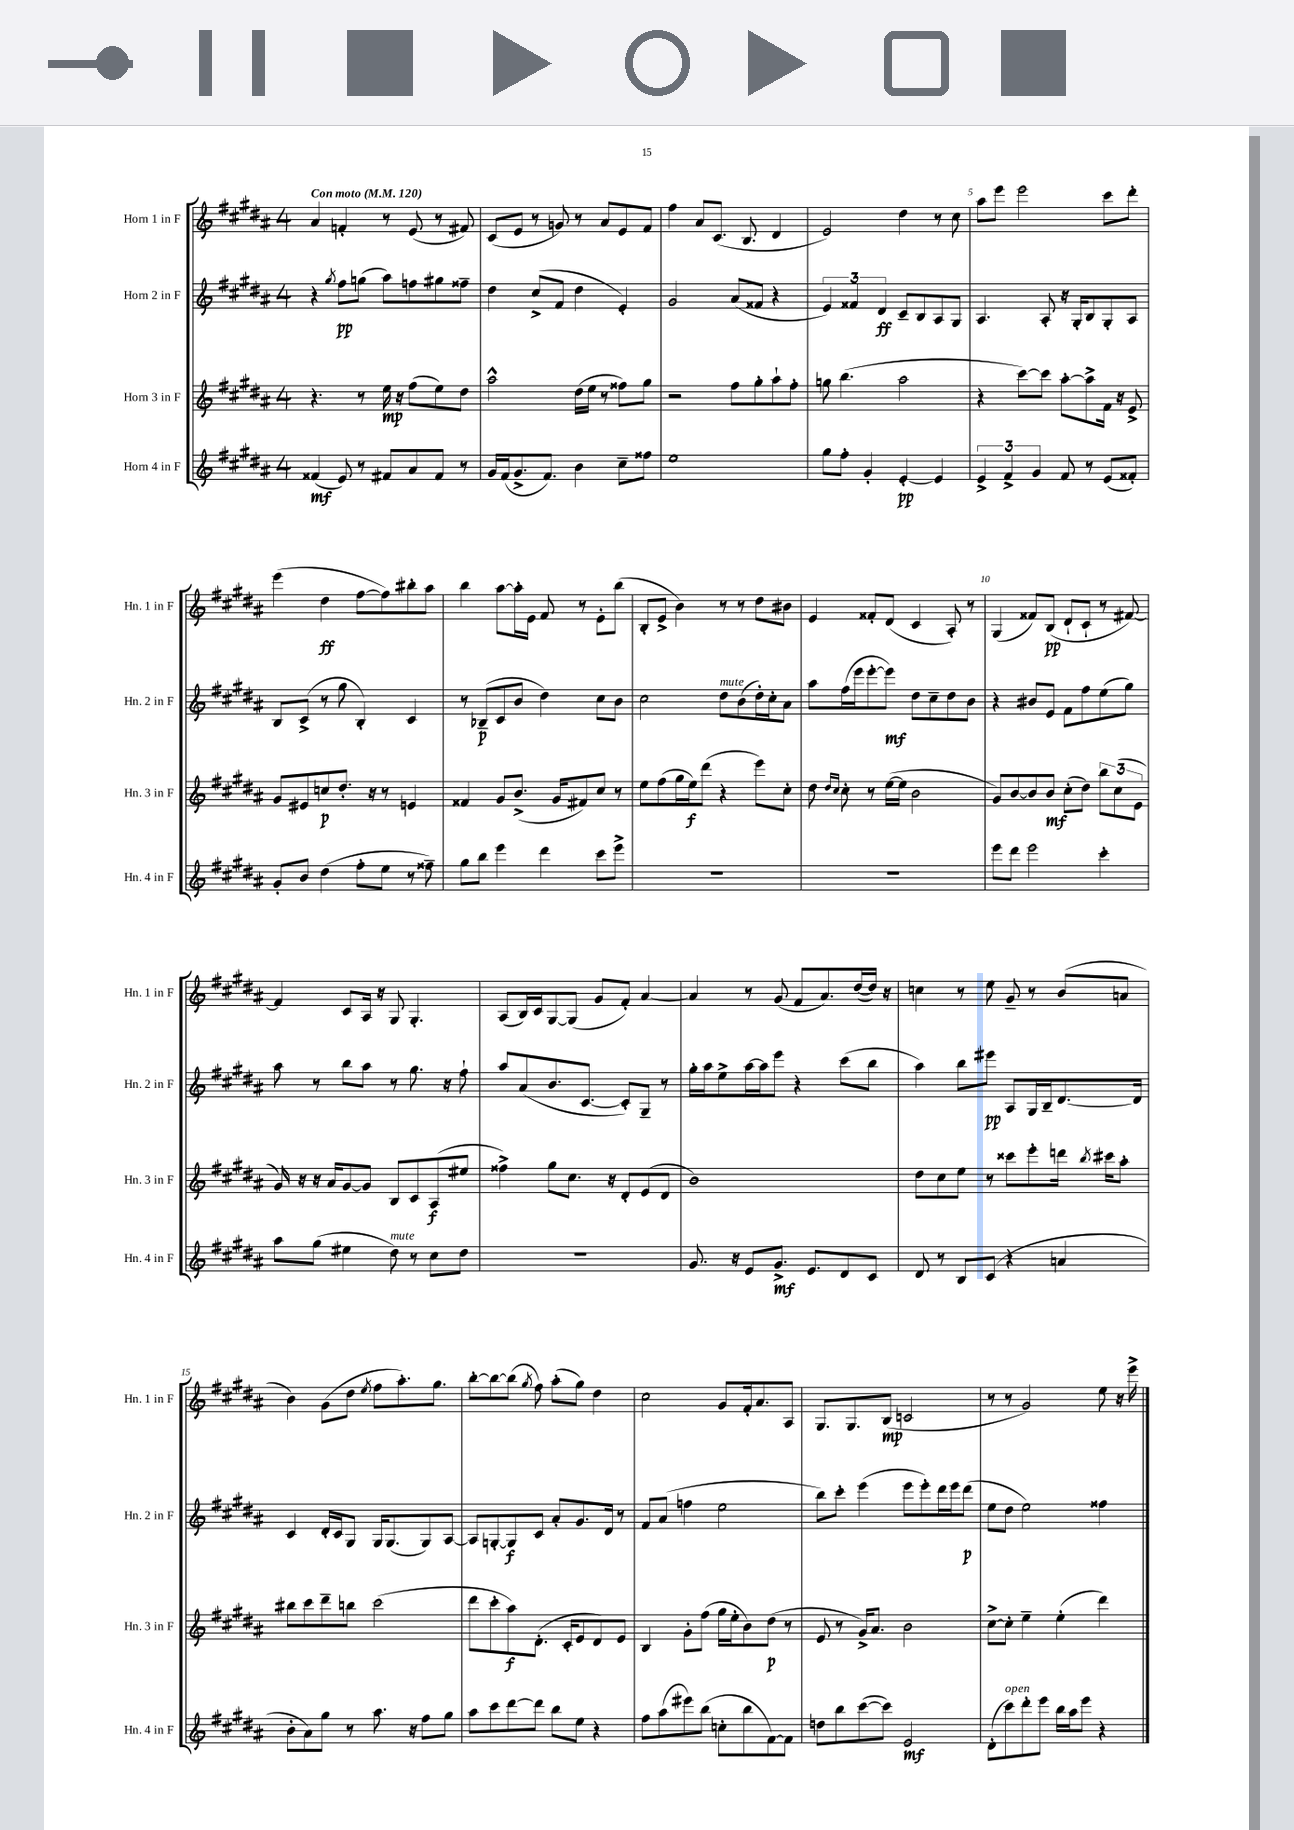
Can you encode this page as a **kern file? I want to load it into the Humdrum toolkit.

**kern	**kern	**kern	**kern
*staff4	*staff3	*staff2	*staff1
*clefG2	*clefG2	*clefG2	*clefG2
*k[f#c#g#d#a#]	*k[f#c#g#d#a#]	*k[f#c#g#d#a#]	*k[f#c#g#d#a#]
*M4/4	*M4/4	*M4/4	*M4/4
*MM120	*MM120	*MM120	*MM120
(4f##	4.r	4r	4a#
.	.	8qgg#	.
8e)	.	8ff#	4f'
8r	8r	(8gg	.
8f#	16ee	8aa#)	8r
.	16r	.	.
8a#	(8ff#	8ff	(8e
8f#	8ee)	8gg#	8r
8r	8dd#	8ff##~	8f#)
=	=	=	=
16g#	2aa#^^	4dd#	(8c#
(16f#	.	.	.
8.g#^	.	.	8e
.	.	(8cc#^	8r
8.f#)	.	.	.
.	.	8f#	8g)
4b	(16dd#	4dd#	8r
.	16ee	.	.
.	8r	.	8a#
8cc#~	8ff##)	4e')	8e
8ff##	8gg#	.	8f#
=	=	=	=
1ee	2r	2g#	4ff#
.	.	.	8a#
.	.	.	(8.c#
.	8ff#	(8a#	.
.	.	.	8.B
.	8gg#'	8f##	.
.	8aa#`	4r	4d#
.	8ff#'	.	.
=	=	=	=
8gg#	8gg	6e)	2e)
8ff#'	(4.bb	.	.
.	.	6f##	.
4g#'	.	.	.
.	.	6d#	.
[4e'	2aa#	8c#~	4dd#
.	.	8B	.
4e]	.	8A#	8r
.	.	8G#	8cc#
=	=	=	=
6e^	4r	4.A#	8aa#
.	.	.	8eee
6f#^	.	.	.
.	[8ccc#)	.	2eee
6g#	.	.	.
.	8ccc#]	8A#'	.
8f#	[8aa#'	16r	.
.	.	16G#'	.
8r	8aa#^]	8B	.
(8e	16f#	8G#'	8ccc#
.	16r	.	.
8f##')	8e^	8A#	8ddd#'
=	=	=	=
8g#'	8g#	8B	(4eee
8b	8e#	(8c#^	.
(4dd#	8cc	8r	4dd#
.	8.dd#'	8gg#	.
8ff#'	.	4B')	[8ff#
.	16r	.	.
8ee	8r	.	8ff#])
8r	4e	4c#	8bb#'
8ff##~)	.	.	8aa#
=	=	=	=
8gg#	4f##	8r	4bb
8bb	.	(8B-~	.
4eee	8g#	8c#	[8aa#
.	(8.b^	8b	16aa#']
.	.	.	16e
4ddd#	.	4dd#)	8f#
.	16g#	.	.
.	8f#)	.	8r
8ccc#	8cc#	8cc#	8e'
8eee^	8r	8b	(8bb
=	=	=	=
1r	8ee	2cc#	8B'
.	(8ff#	.	8e^
.	16gg#	.	4b)
.	16ee)	.	.
.	(8ddd#	.	.
.	4r	8dd#	8r
.	.	(8b	8r
.	8eee)	16dd#')	8dd#
.	.	16cc#'	.
.	8cc#'	8a#	8b#
=	=	=	=
1r	8dd#	8aa#	4e
.	16qqdd#	.	.
.	16qqcc#	.	.
.	8cc#'	(16ff#	.
.	.	16eee	.
.	8r	[8eee'	8f##'
.	([16ee	8eee])	(8d#
.	16ee]	.	.
.	2b	8dd#	4c#
.	.	8cc#~	.
.	.	8dd#	8A#')
.	.	8b	8r
=	=	=	=
8eee	8g#)	4r	(4G#
8ddd#	[8b	.	.
2eee	8b]	8b#	8f##)
.	8b	8e	(8B
.	(8cc#'	8f#	8d#`
.	8dd#)	8ff#	8c#`
4ccc#'	12bb	(8ee	8r
.	(12cc#	.	.
.	.	8gg#)	[8f#)
.	12e	.	.
=	=	=	=
8aa#	16g#)	8aa#	4f#]
.	16r	.	.
(8gg#	16r	8r	.
.	16a#	.	.
4ee#	[8g#	8bb	8c#
.	8g#]	8aa#	16A#
.	.	.	16r
8dd#)	8B	8r	8G#
8r	8c#	8.gg#	4.G#'
8cc#	(8A#	.	.
.	.	16r	.
8dd#	8ee#	8ff#`	.
=	=	=	=
1r	4ff##^)	8aa#	(8A#
.	.	(8a#	16B)
.	.	.	16c#
.	8gg#	8.b	[8G#
.	8.cc#	.	(8G#]
.	.	[8.c#	.
.	.	.	8g#
.	16r	.	.
.	8d#'	8c#'])	8f#')
.	(8e	8G#~	[4a#
.	8d#	8r	.
=	=	=	=
8.g#	1b)	16gg#'	4a#]
.	.	16aa#	.
.	.	8ee^	.
16r	.	.	.
8e	.	[16aa#	8r
.	.	16aa#]	.
8.g#^	.	8eee	(8g#
.	.	4r	8f#
8.e	.	.	.
.	.	.	8.a#)
8d#	.	(8ccc#	.
.	.	.	([16dd#
8c#	.	8bb	16dd#])
.	.	.	16r
=	=	=	=
8d#	8dd#	4aa#)	4cc
8r	8cc#	.	.
8B	8ee	8bb	8r
(8c#	8r	8eee#	8ee
4r	8ccc##	8A#	8g#~
.	8eee'	16G#	8r
.	.	16B~	.
4a	16ddd	[8.d#	(8b
.	8qbb	.	.
.	16ccc#	.	.
.	8aa#'	.	8a
.	.	16d#]	.
=	=	=	=
8b'	8bb#	4c#	4b)
8a#)	8ccc#	.	.
8gg#	8ddd#~	16d#'	(8g#
.	.	16c#	.
8r	8bb	8G#	8dd#
.	.	.	8qee
8.aa#	(2ccc#	16G#	8ff#
.	.	(8.G#	.
.	.	.	8.aa#')
16r	.	.	.
8ff#	.	8G#)	.
.	.	.	8.gg#
8gg#	.	[8A#	.
=	=	=	=
8aa#	8ddd#	8A#]	[8bb'
8ccc#	8ccc#'	[8G'	8bb_
[8ddd#	8aa#)	8G]	(8bb]
.	.	.	8qgg#
8ddd#]	(8.d#'	8c#	8ff#)
8bb	.	8a#'	(8aa#'
.	16c#'	.	.
8ee	8e	8.g#	8gg#)
4r	8d#)	.	4dd#
.	.	16d#	.
.	8e	8r	.
=	=	=	=
8ff#	4B	8f#	2cc#
(8aa#	.	(8a#	.
8eee#)	8g#'	4ff	.
(8bb	(8ff#	.	.
8cc'	16gg#	2ee	8g#
.	16ee'	.	.
8bb	8b)	.	16f#'
.	.	.	8.a#
[8f#)	(8dd#	.	.
8f#]	8r	.	8A#
=	=	=	=
8dd	8e	8bb)	8.G#
8bb	8r	8ccc#'	.
.	.	.	8.G#
([8ccc#	16g#^)	(4eee	.
.	8.a#	.	.
8ccc#])	.	.	(8B
2e	2b	8eee	2c
.	.	8eee')	.
.	.	16ddd#	.
.	.	16eee	.
.	.	(8ddd#	.
=	=	=	=
(8d#'	[8cc#^	8ee	8r
8ccc#)	8cc#']	8dd#	8r
8ddd#'	4ee~	2ee)	2g#)
8eee	.	.	.
16bb	(4ee'	.	.
16aa#	.	.	.
8eee	.	.	.
4r	4ddd#)	4ff##	8ee
.	.	.	16r
.	.	.	16eee^
==	==	==	==
*-	*-	*-	*-
